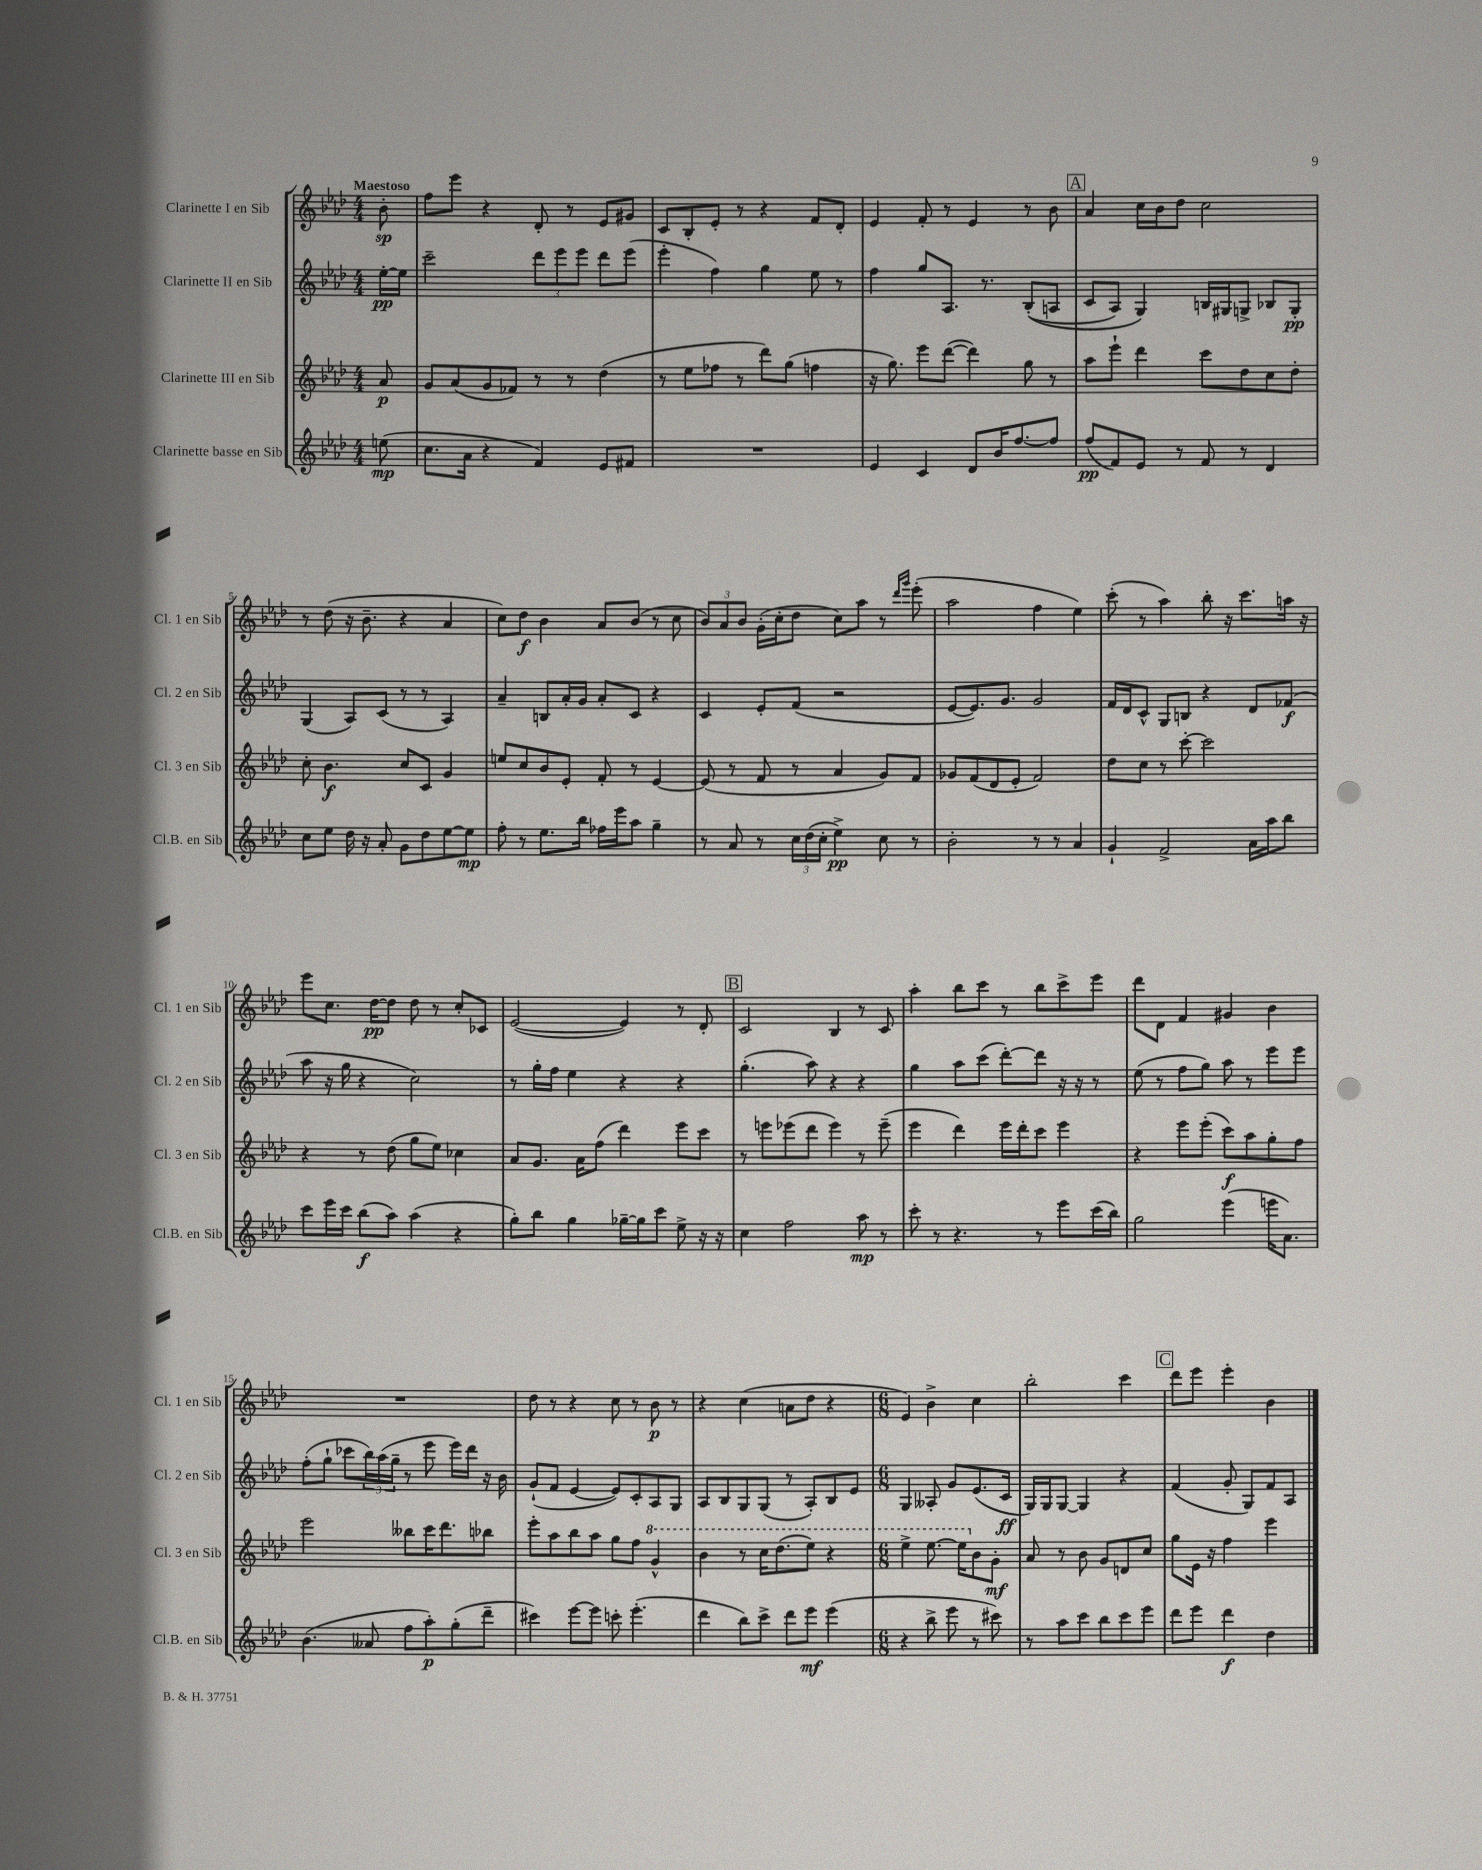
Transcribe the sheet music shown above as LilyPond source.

<<
\new StaffGroup <<
\new Staff = "s0" \with { instrumentName = "Clarinette I en Sib" shortInstrumentName = "Cl. 1 en Sib" } {
    \clef treble \key aes \major \numericTimeSignature \time 4/4 \partial 8 \tempo "Maestoso"
    bes'8-.\sp |
    f''8 ees'''8 r4 des'8-. r8 ees'8 gis'8 |
    c'8 bes8-. ees'8-. r8 r4 f'8 des'8-. |
    ees'4 f'8-. r8 ees'4 r8 bes'8 |
    \mark \markup { \box "A" } aes'4 c''16 bes'16 des''8 c''2 |
    r8 des''8( r16 bes'8.-- r4 aes'4 |
    c''8) des''8\f bes'4 aes'8 bes'8( r8 c''8 |
    \tuplet 3/2 { bes'8) aes'8 bes'8 } g'16-.( c''16-. des''8 c''8) aes''8 r8 \grace { des'''16 g'''16 } ees'''8-.( |
    aes''2 f''4 ees''4) |
    c'''8-.( r8 aes''4) bes''8-. r16 c'''8. a''16 r16 |
    ees'''8 c''8. des''16~\pp des''8 des''8 r8 c''8-. ces'8 |
    ees'2~( ees'4) r8 des'8-. |
    \mark \markup { \box "B" } c'2 bes4 r8 c'8 |
    aes''4-. bes''8 c'''8 r8 bes''8 c'''8-> ees'''8 |
    des'''8 des'8 f'4 gis'4 bes'4 |
    R1 |
    des''8 r8 r4 c''8 r8 bes'8\p r8 |
    r4 c''4( a'8 des''8 r4 |
    \numericTimeSignature \time 6/8 ees'4) bes'4-> c''4 |
    bes''2-. c'''4 |
    \mark \markup { \box "C" } des'''8 ees'''8 ees'''4-. bes'4 \bar "|." |
}
\new Staff = "s1" \with { instrumentName = "Clarinette II en Sib" shortInstrumentName = "Cl. 2 en Sib" } {
    \clef treble \key aes \major \numericTimeSignature \time 4/4 \partial 8
    ees''16~-.\pp ees''16 |
    c'''2-- \tuplet 3/2 { des'''8 ees'''8 ees'''8 } des'''8 ees'''8( |
    ees'''4-. f''4) g''4 ees''8 r8 |
    f''4 g''8 aes8. r8. bes8-.(\( a8 |
    \mark \markup { \box "A" } c'8 aes8) g4\) b16 gis16 g8-> bes8 g8-.\pp |
    g4( aes8) c'8( r8 r8 aes4) |
    aes'4-- b8 aes'16-. g'16 aes'8-. c'8 r4 |
    c'4 ees'8-. f'8( r2 |
    ees'8~ ees'8.) g'8. g'2 |
    f'16 des'16 c'8-^ g8 b8 r4 des'8 fes'8\f( |
    aes''8 r16 g''16 r4 c''2) |
    r8 g''16-. f''16 ees''4 r4 r4 |
    \mark \markup { \box "B" } g''4.-.( aes''8) r4 r4 |
    g''4 aes''8 c'''8( des'''8~-.) des'''8 r16 r16 r8 |
    ees''8( r8 f''8 g''8) aes''8 r8 ees'''8 ees'''8 |
    f''8-.( g''8-! ces'''8 \tuplet 3/2 { bes''16) aes''16( g''16-- } r8 ees'''8 ees'''16) des'''16 r16 bes'16 |
    g'8-!( f'8 ees'4~ ees'8) c'8-. aes8 g8 |
    aes8 bes8 g8 g8( r8 aes8-.) bes8 ees'8 |
    \numericTimeSignature \time 6/8 g4 aeses8-. g'8 ees'8.( c'16\ff |
    g16) g16 g8~ g4 r4 |
    \mark \markup { \box "C" } f'4( g'8-. g8) f'8 aes8 \bar "|." |
}
\new Staff = "s2" \with { instrumentName = "Clarinette III en Sib" shortInstrumentName = "Cl. 3 en Sib" } {
    \clef treble \key aes \major \numericTimeSignature \time 4/4 \partial 8
    aes'8\p |
    g'8 aes'8( g'8 fes'8) r8 r8 des''4( |
    r8 ees''8 fes''8 r8 des'''8) g''8( f''4 |
    r16 g''8.) ees'''8 des'''8~( des'''4) g''8 r8 |
    \mark \markup { \box "A" } aes''8 ees'''8-! des'''4 c'''8 des''8 c''8 des''8-. |
    c''8-. bes'4.\f c''8 c'8 g'4 |
    e''8 c''8 bes'8 ees'8-. f'8-. r8 ees'4~ |
    ees'8( r8 f'8 r8 aes'4 g'8) f'8 |
    ges'8 f'8( des'8 ees'8-. f'2) |
    des''8 c''8 r8 c'''8~-. c'''2 |
    r4 r8 des''8( g''8 ees''8) ces''4 |
    aes'8 g'8. aes'16 f''8( des'''4) ees'''8 c'''8 |
    \mark \markup { \box "B" } r8 e'''8 ees'''8( des'''8 ees'''4) r8 ees'''8--( |
    ees'''4 des'''4) ees'''16 des'''16-. c'''8 ees'''4 |
    r4 ees'''8 ees'''8-.( c'''8\f) aes''8 g''8-. f''8 |
    ees'''2 beses''8 c'''16 des'''8. bes''8 |
    ees'''8-. aes''8 bes''8 aes''8 g''8 f''8 \ottava #1 g''4-^ |
    bes''4 r8 c'''16 des'''8.( ees'''8) r4 |
    \numericTimeSignature \time 6/8 ees'''4-> ees'''8.~ ees'''16 \ottava #0 bes'8 g'8-.\mf |
    aes'8 r8 bes'8 g'8 d'8 c''8 |
    \mark \markup { \box "C" } g''8 ees'16 r16 f''4 ees'''4 \bar "|." |
}
\new Staff = "s3" \with { instrumentName = "Clarinette basse en Sib" shortInstrumentName = "Cl.B. en Sib" } {
    \clef treble \key aes \major \numericTimeSignature \time 4/4 \partial 8
    e''8\mp( |
    c''8. aes'16 r4 f'4) ees'8 fis'8 |
    R1 |
    ees'4 c'4 des'8 bes'16 f''8.~ f''8 |
    \mark \markup { \box "A" } f''8\pp( f'8) ees'8 r8 f'8 r8 des'4 |
    c''8 ees''8 des''16 r16 aes'8-. g'8 des''8 ees''8~ ees''8\mp |
    f''8-. r8 ees''8. bes''16 fes''16 ees'''16 aes''8 g''4-- |
    r8 aes'8 r8 \tuplet 3/2 { c''16 des''16( c''16-. } ees''4->\pp) c''8 r8 |
    bes'2-. r8 r8 aes'4 |
    g'4-! f'2-> aes'16 aes''16 bes''8 |
    c'''8 ees'''16 c'''16 bes''8\f( aes''8) aes''4( r4 |
    g''8-.) bes''8 g''4 ges''16~-- ges''16 c'''8 ees''8-> r16 r16 |
    \mark \markup { \box "B" } c''4 f''2 aes''8\mp r8 |
    c'''8-. r8 r4. r8 ees'''8 c'''16( bes''16) |
    g''2 ees'''4( e'''16 aes'8.) |
    bes'4.( aeses'8 f''8 aes''8-.\p) g''8-.( des'''8-- |
    cis'''4) ees'''8~ ees'''8 c'''8-. ees'''4.-.( |
    des'''4 bes''8) c'''8-> des'''8 ees'''8\mf ees'''4( |
    \numericTimeSignature \time 6/8 r4 bes''8-> ees'''8 r8 cis'''8) |
    r8 aes''8 c'''8 bes''8 c'''8 ees'''8 |
    \mark \markup { \box "C" } des'''8 ees'''8 des'''4\f des''4 \bar "|." |
}
>>
>>
